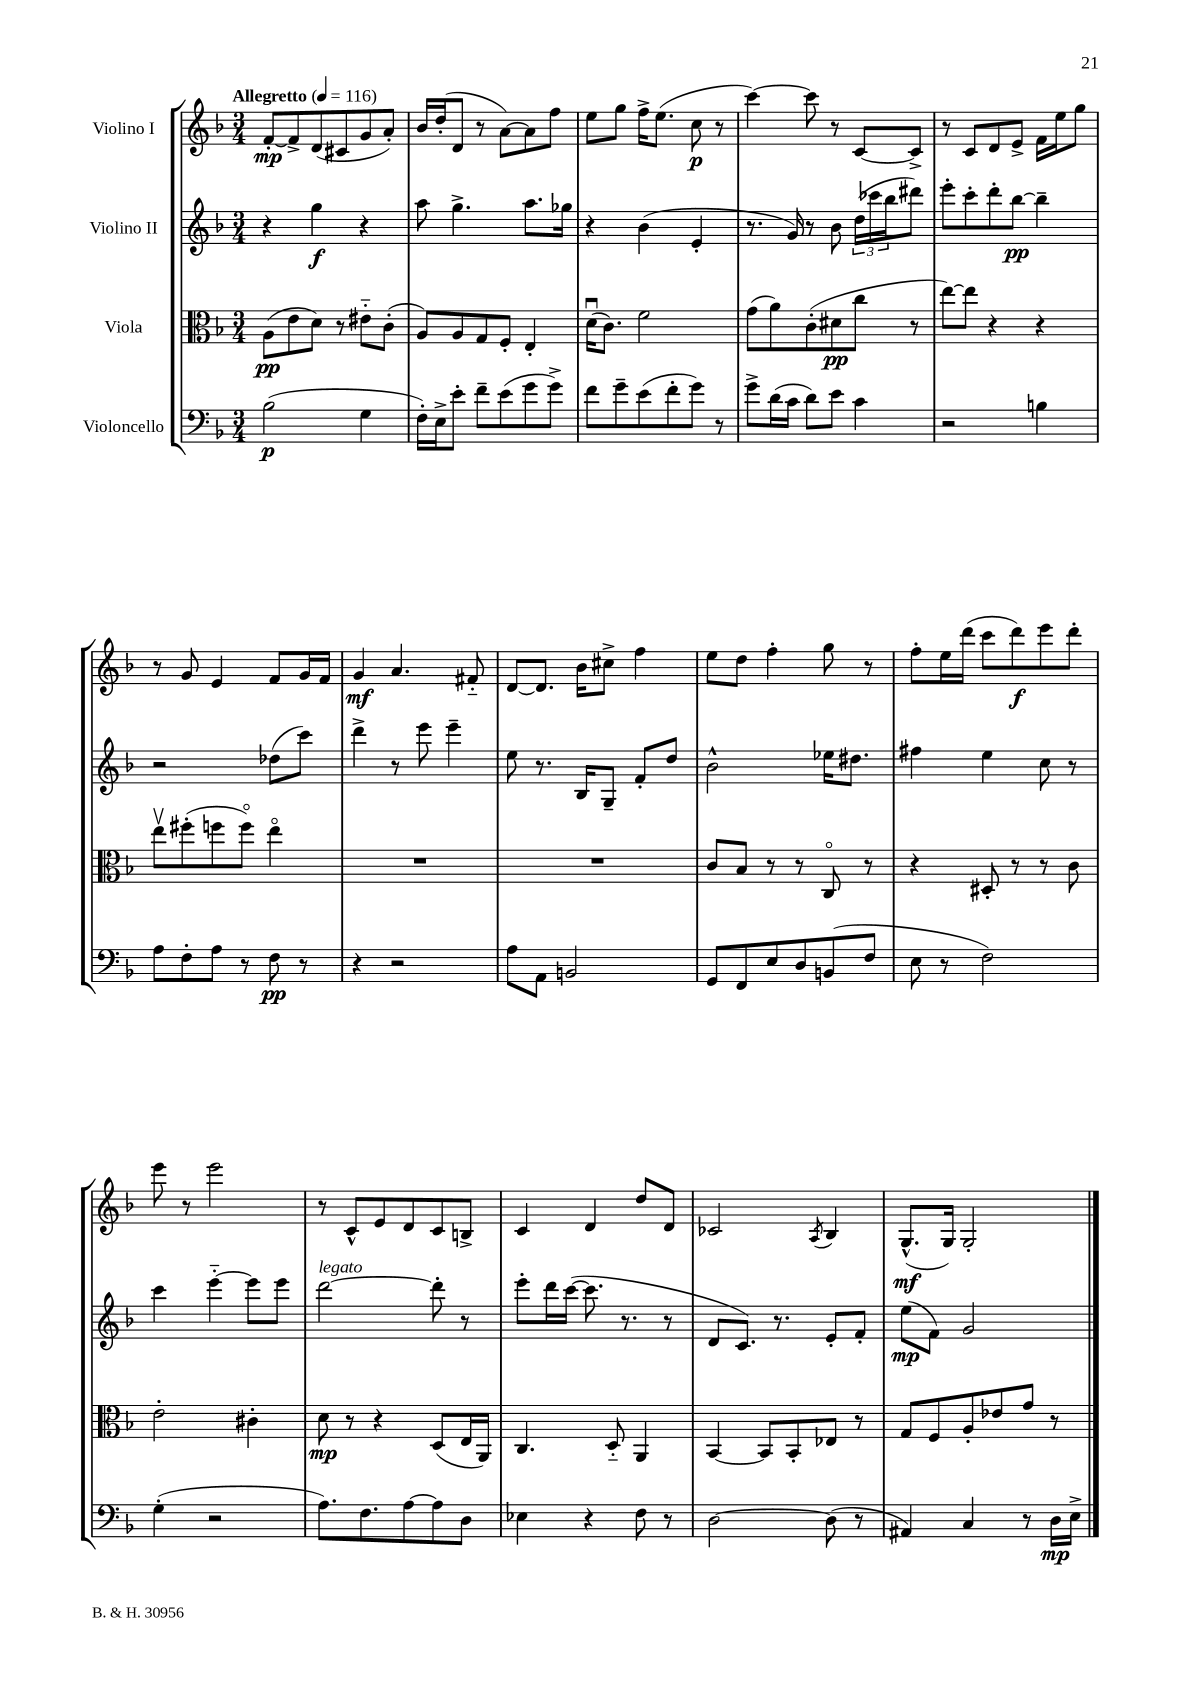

**kern	**dynam	**kern	**dynam	**kern	**dynam	**kern	**dynam
*part4	*part4	*part3	*part3	*part2	*part2	*part1	*part1
*staff4	*staff4	*staff3	*staff3	*staff2	*staff2	*staff1	*staff1
*I"Violoncello	*	*I"Viola	*	*I"Violino II	*	*I"Violino I	*
*clefF4	*	*clefC3	*	*clefG2	*	*clefG2	*
*k[b-]	*	*k[b-]	*	*k[b-]	*	*k[b-]	*
*M3/4	*	*M3/4	*	*M3/4	*	*M3/4	*
*MM116	*	*MM116	*	*MM116	*	*MM116	*
=1	=1	=1	=1	=1	=1	=1	=1
!	!	!	!	!	!	!LO:TX:a:B:t=Allegretto	!
(2B-\	p	(8A\L	pp	4r	.	[8f'/L	mp
.	.	8e\	.	.	.	8f^/]	.
.	.	8d\J)	.	4gg\	f	(8d/	.
.	.	8r	.	.	.	8c#X/	.
4G\	.	8e#X\L	.	4r	.	8g/	.
.	.	(8c'\J	.	.	.	8a'/J)	.
=2	=2	=2	=2	=2	=2	=2	=2
16F'\LL)	.	8A/L)	.	8aa\	.	16b-/LL	.
16E^\J	.	.	.	.	.	(16dd'/J	.
8e'\J	.	8A/	.	4.gg^\	.	8d/J	.
8f~\L	.	8G/	.	.	.	8r	.
(8e\	.	8F'/J	.	.	.	[8a\L)	.
8g\	.	4E'/	.	8.aa\L	.	8a\]	.
8g^\J)	.	.	.	.	.	8ff\J	.
.	.	.	.	16gg-X\Jk	.	.	.
=3	=3	=3	=3	=3	=3	=3	=3
8f\L	.	(16du\KL	.	4r	.	8ee\L	.
.	.	8.c\J)	.	.	.	.	.
8g~\	.	.	.	.	.	8gg\J	.
(8e\	.	2f\	.	(4b-\	.	16ff^\KL	.
.	.	.	.	.	.	(8.ee\J	.
8f'\	.	.	.	.	.	.	.
8g\J)	.	.	.	4e'/	.	8cc\	p
8r	.	.	.	.	.	8r	.
=4	=4	=4	=4	=4	=4	=4	=4
8g^\L	.	(8g\L	.	8.r	.	[4ccc\)	.
(16d\L	.	8a\)	.	.	.	.	.
16c\JJ	.	.	.	16g/)	.	.	.
8d\L)	.	(8c'\	.	8r	.	8ccc\]	.
8e\J	.	8d#X\	pp	8b-\	.	8r	.
4c\	.	8cc\J	.	(24dd\LL	.	[8c/L	.
.	.	.	.	24ccc-X\	.	.	.
.	.	.	.	24bb-\J	.	.	.
.	.	8r	.	8ddd#X\J)	.	8c^/J]	.
=5	=5	=5	=5	=5	=5	=5	=5
2r	.	[8ee\L)	.	8eee'\L	.	8r	.
.	.	8ee\J]	.	8ccc'\	.	8c/L	.
.	.	4r	.	8ddd'\	.	8d/	.
.	.	.	.	[8bb-\J	pp	8e^/J	.
4Bn\	.	4r	.	4bb-~\]	.	16f\LL	.
.	.	.	.	.	.	16ee\J	.
.	.	.	.	.	.	8gg\J	.
!!LO:LB:g=z
=6	=6	=6	=6	=6	=6	=6	=6
8A\L	.	8eev\L	.	2r	.	8r	.
8F'\	.	(8ff#X'\	.	.	.	8g/	.
8A\J	.	8ffn\	.	.	.	4e/	.
8r	.	8ff\J)	.	.	.	.	.
8F\	pp	4ee\	.	(8dd-X\L	.	8f/L	.
8r	.	.	.	8ccc\J)	.	16g/L	.
.	.	.	.	.	.	16f/JJ	.
=7	=7	=7	=7	=7	=7	=7	=7
4r	.	2.r	.	4ddd^\	.	4g/	mf
2r	.	.	.	8r	.	4.a/	.
.	.	.	.	8eee\	.	.	.
.	.	.	.	4eee~\	.	.	.
.	.	.	.	.	.	8f#X/	.
=8	=8	=8	=8	=8	=8	=8	=8
8A\L	.	2.r	.	8ee\	.	[8d/L	.
8AA\J	.	.	.	8.r	.	8.d/J]	.
2BBn/	.	.	.	.	.	.	.
.	.	.	.	16B-/KL	.	16b-\KL	.
.	.	.	.	8G~/J	.	8cc#X^\J	.
.	.	.	.	8f'/L	.	4ff\	.
.	.	.	.	8dd/J	.	.	.
=9	=9	=9	=9	=9	=9	=9	=9
8GG/L	.	8c/L	.	2b-^^\	.	8ee\L	.
8FF/	.	8B-/J	.	.	.	8dd\J	.
8E/	.	8r	.	.	.	4ff'\	.
8D/	.	8r	.	.	.	.	.
(8BBn/	.	8C/	.	16ee-X\KL	.	8gg\	.
.	.	.	.	8.dd#X\J	.	.	.
8F/J	.	8r	.	.	.	8r	.
=10	=10	=10	=10	=10	=10	=10	=10
8E\	.	4r	.	4ff#X\	.	8ff'\L	.
8r	.	.	.	.	.	16ee\L	.
.	.	.	.	.	.	(16ddd\JJ	.
2F\)	.	8D#X'/	.	4ee\	.	8ccc\L	.
.	.	8r	.	.	.	8ddd\)	f
.	.	8r	.	8cc\	.	8eee\	.
.	.	8c\	.	8r	.	8ddd'\J	.
!!LO:LB:g=z
=11	=11	=11	=11	=11	=11	=11	=11
(4G'\	.	2e'\	.	4ccc\	.	8eee\	.
.	.	.	.	.	.	8r	.
2r	.	.	.	[4eee\	.	2eee\	.
.	.	4c#X'\	.	8eee\L]	.	.	.
.	.	.	.	8eee\J	.	.	.
=12	=12	=12	=12	=12	=12	=12	=12
!	!	!	!	!LO:TX:a:i:t=legato	!	!	!
8.A\L)	.	8d\	mp	[2ddd\	.	8r	.
.	.	8r	.	.	.	8c^^/L	.
8.F\	.	.	.	.	.	.	.
.	.	4r	.	.	.	8e/	.
[8A\	.	.	.	.	.	8d/	.
8A\]	.	(8D/L	.	8ddd'\]	.	8c/	.
8D\J	.	16E/L	.	8r	.	8Bn^/J	.
.	.	16AA/JJ)	.	.	.	.	.
=13	=13	=13	=13	=13	=13	=13	=13
4E-X\	.	4.C/	.	8eee'\L	.	4c/	.
.	.	.	.	16ddd\L	.	.	.
.	.	.	.	([16ccc\JJ	.	.	.
4r	.	.	.	8.ccc\]	.	4d/	.
.	.	8D/	.	.	.	.	.
.	.	.	.	8.r	.	.	.
8F\	.	4AA/	.	.	.	8dd/L	.
8r	.	.	.	8r	.	8d/J	.
=14	=14	=14	=14	=14	=14	=14	=14
[2D\	.	[4BB-/	.	8d/L	.	2c-X/	.
.	.	.	.	8.c/J)	.	.	.
.	.	8BB-/L]	.	.	.	.	.
.	.	.	.	8.r	.	.	.
.	.	8BB-'/	.	.	.	.	.
.	.	.	.	.	.	8qA/	.
(8D\]	.	8E-X/J	.	8e'/L	.	4B-/	.
8r	.	8r	.	8f'/J	.	.	.
=15	=15	=15	=15	=15	=15	=15	=15
4AA#X/)	.	8G/L	.	(8ee\L	mp	(8.G^^/L	mf
.	.	8F/	.	8f\J)	.	.	.
.	.	.	.	.	.	16G/Jk)	.
4C/	.	8A'/	.	2g/	.	2G'/	.
.	.	8e-X/	.	.	.	.	.
8r	.	8g/J	.	.	.	.	.
16D\LL	mp	8r	.	.	.	.	.
16E^\JJ	.	.	.	.	.	.	.
==	==	==	==	==	==	==	==
*-	*-	*-	*-	*-	*-	*-	*-
